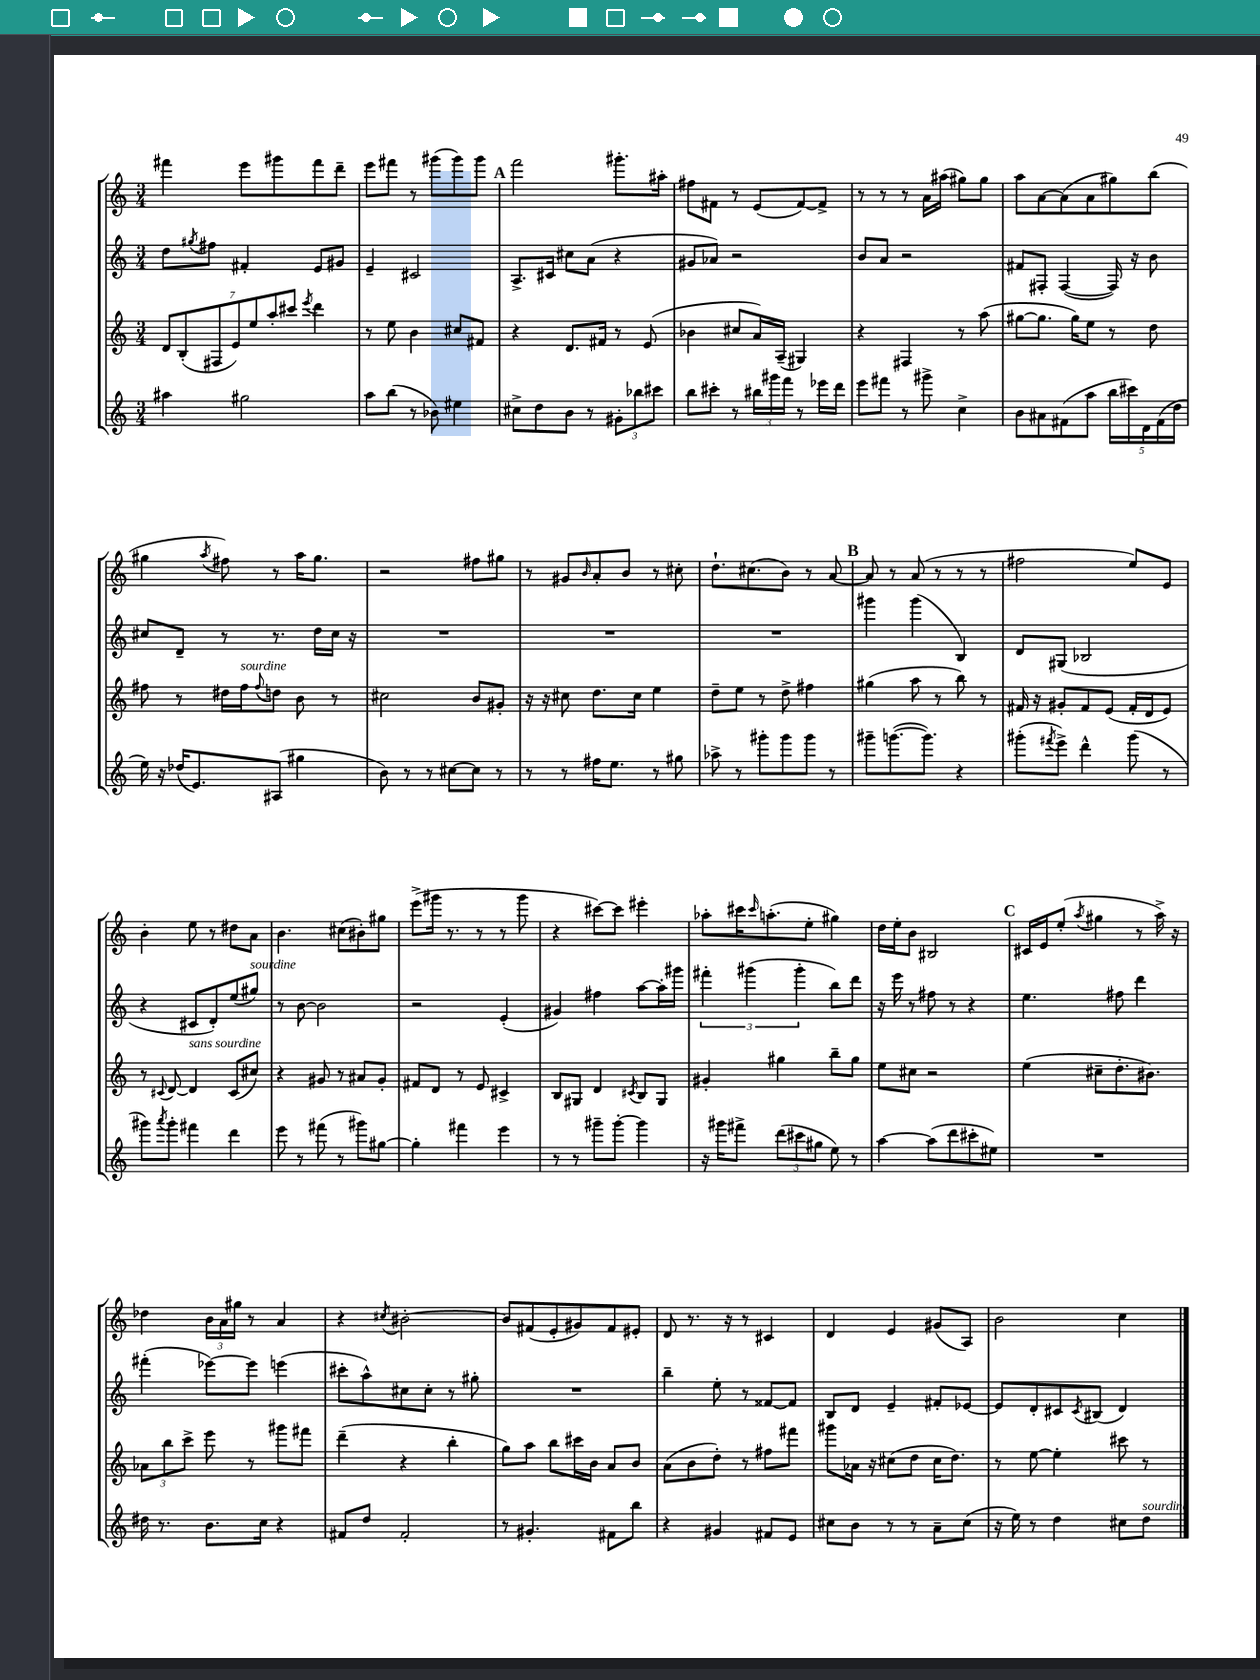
<<
\new StaffGroup <<
\new Staff = "s0" {
    \clef treble \key c \major \numericTimeSignature \time 3/4
    fis'''4 e'''8 gis'''8 fis'''8 d'''8-- |
    e'''8 fis'''8 r8 gis'''8( gis'''8) gis'''8 |
    \mark \markup { \bold "A" } f'''2 gis'''8.-. ais''16-. |
    fis''8 fis'8 r8 e'8( fis'8~) fis'8-> |
    r8 r8 r8 a'16 ais''16( gis''8) gis''8 |
    a''8 a'8~ a'8( a'8 gis''8) b''8( |
    gis''4 \acciaccatura { a''8 } fis''8) r8 a''16 gis''8. |
    r2 fis''8 gis''8 |
    r8 gis'8 \grace { b'16 } a'8-. b'8 r8 cis''8-. |
    d''8.-! cis''8.( b'8) r8 a'8~ |
    \mark \markup { \bold "B" } a'8 r8 a'8( r8 r8 r8 |
    fis''2 e''8) e'8 |
    b'4-. e''8 r8 dis''8 a'8 |
    b'4. cis''8( bis'8-.) gis''8 |
    e'''8->( gis'''16 r8. r8 r8 gis'''8 |
    r4 cis'''8~) cis'''8 eis'''4-. |
    aes''8-. cis'''16 \grace { cis'''16 } a''8.-.( e''8-. gis''4) |
    d''16 e''16-. b'8 bis2 |
    \mark \markup { \bold "C" } cis'16 e'16 e''8-.( \acciaccatura { a''8 } gis''4 r8 a''16->) r16 |
    des''4 \tuplet 3/2 { b'16 a'16 gis''16 } r8 a'4 |
    r4 \acciaccatura { cis''8 } bis'2~-. |
    bis'8 fis'8( e'8-. gis'8) fis'8 eis'8-. |
    d'8 r8. r16 r8 cis'4 |
    d'4 e'4 gis'8( a8) |
    b'2 c''4 \bar "|." |
}
\new Staff = "s1" {
    \clef treble \key c \major \numericTimeSignature \time 3/4
    d''8 \acciaccatura { gis''8 } fis''8 fis'4-. e'8 gis'8 |
    e'4-- cis'2 |
    \mark \markup { \bold "A" } a8.-> cis'16 cis''8 a'8( r4 |
    gis'8 aes'8) r2 |
    b'8 a'8 r2 |
    fis'8 fis8-. fis4~( fis16) r16 b'8 |
    cis''8 d'8-- r8 r8. d''16 cis''16 r16 |
    R2. |
    R2. |
    R2. |
    \mark \markup { \bold "B" } gis'''4 gis'''4( b4) |
    d'8 gis8( bes2 |
    r4 cis'8 d'8-.) e''8( gis''8^\markup { \italic "sourdine" }) |
    r8 b'8~ b'2 |
    r2 e'4-.( |
    gis'4) fis''4 a''8~ a''16-. gis'''16 |
    \tuplet 3/2 { fis'''4-. gis'''4( gis'''4-. } b''8) d'''8 |
    r16 e'''16 r8 fis''8 r8 r4 |
    \mark \markup { \bold "C" } e''4. fis''8 d'''4 |
    fis'''4-.( ees'''8~) ees'''8 e'''4( |
    cis'''8-. a''8-^) cis''8 cis''8-. r8 gis''8-. |
    R2. |
    b''4-- e''8-. r8 fisis'8~ fisis'8 |
    b8 d'8 e'4-- fis'8-. ees'8~ |
    ees'8 d'8-. cis'8 \acciaccatura { cis'8 } bis8( d'4) \bar "|." |
}
\new Staff = "s2" {
    \clef treble \key c \major \numericTimeSignature \time 3/4
    \tuplet 7/4 { d'8 b8-.( fis8 e'8) e''8 a''8-. cis'''8 } \acciaccatura { e'''8 } d'''4 |
    r8 e''8 b'4 cis''8 fis'8 |
    \mark \markup { \bold "A" } r4 d'8. fis'16 r8 e'8( |
    bes'4 cis''8 a'16) a16--( gis4) |
    r4 fis4 r8 a''8( |
    gis''8~ gis''8. gis''16) e''8 r8 d''8 |
    fis''8 r8 dis''16 fis''16^\markup { \italic "sourdine" } \appoggiatura { fis''8 } d''8 b'8 r8 |
    cis''2 b'8 gis'8-. |
    r16 r16 cis''8 d''8. cis''16 e''4 |
    d''8-- e''8 r8 d''8-> fis''4 |
    \mark \markup { \bold "B" } gis''4( a''8 r8 b''8) r8 |
    fis'16 r16 gis'8-. fis'8 e'8( fis'16-. d'16 e'8) |
    r8 \appoggiatura { cis'8 } d'8~ d'4^\markup { \italic "sans sourdine" } cis'8( cis''8) |
    r4 gis'8 r8 ais'8 gis'8-. |
    fis'8 d'8 r8 e'8 cis'4-> |
    b8 gis8 d'4 \acciaccatura { cis'8 } b8 gis8 |
    gis'4-. gis''4 b''8-- gis''8 |
    e''8 cis''8 r2 |
    \mark \markup { \bold "C" } e''4( cis''8-- d''8.-. bis'8.) |
    \tuplet 3/2 { aes'8 b''8 c'''8-> } e'''8 r8 gis'''8 fis'''8 |
    d'''4--( r4 b''4-. |
    g''8) a''8 b''8 cis'''16 b'16 a'8 b'8 |
    a'8( b'8 d''8-.) r8 fis''8 fis'''8 |
    gis'''8 aes'16 r16 cis''8( d''8 cis''16 d''8.) |
    r8 e''8~ e''4-. cis'''8 r8 \bar "|." |
}
\new Staff = "s3" {
    \clef treble \key c \major \numericTimeSignature \time 3/4
    ais''4 gis''2 |
    a''8 b''8( r8 bes'8) eis''4 |
    \mark \markup { \bold "A" } cis''8-> d''8 b'8 r8 \tuplet 3/2 { gis'8-. bes''8 cis'''8 } |
    b''8 cis'''8-. r8 \tuplet 3/2 { bis''16 gis'''16 f'''16 } r8 ees'''16 d'''16 |
    e'''8 fis'''8 r8 gis'''8-> c''4-> |
    b'8 ais'8 fis'8( a''8 \tuplet 5/4 { b''16 cis'''16) d'16 fis'16( d''16 } |
    e''16) r16 des''16( e'8.) ais8( gis''4 |
    b'8) r8 r8 cis''8~ cis''8 r8 |
    r8 r8 fis''16 e''8. r8 gis''8 |
    aes''8-> r8 gis'''8-. gis'''8 gis'''8 r8 |
    \mark \markup { \bold "B" } gis'''8-- g'''8.~( g'''8.) r4 |
    gis'''8-.( \acciaccatura { fis'''8 } e'''8->) d'''4-^ gis'''8( r8 |
    gis'''8) \acciaccatura { a'''8 } gis'''8-. fis'''4 d'''4 |
    e'''8 r8 fis'''8( r8 gis'''8) gis''8~ |
    gis''4-. fis'''4 e'''4 |
    r8 r8 gis'''8-- gis'''8~-. gis'''4 |
    r16 gis'''16 fis'''8-> \tuplet 3/2 { d'''8( cis'''8 gis''8 } e''8) r8 |
    a''4~ a''8( d'''8 cis'''8-. eis''8) |
    \mark \markup { \bold "C" } R2. |
    dis''16 r8. b'8. c''16 r4 |
    fis'8 d''8 fis'2-. |
    r8 gis'4.-. fis'8 b''8 |
    r4 gis'4 fis'8 e'8 |
    cis''8 b'8 r8 r8 a'8-- cis''8( |
    r16 e''16) r8 d''4 cis''8 d''8^\markup { \italic "sourdine" } \bar "|." |
}
>>
>>
